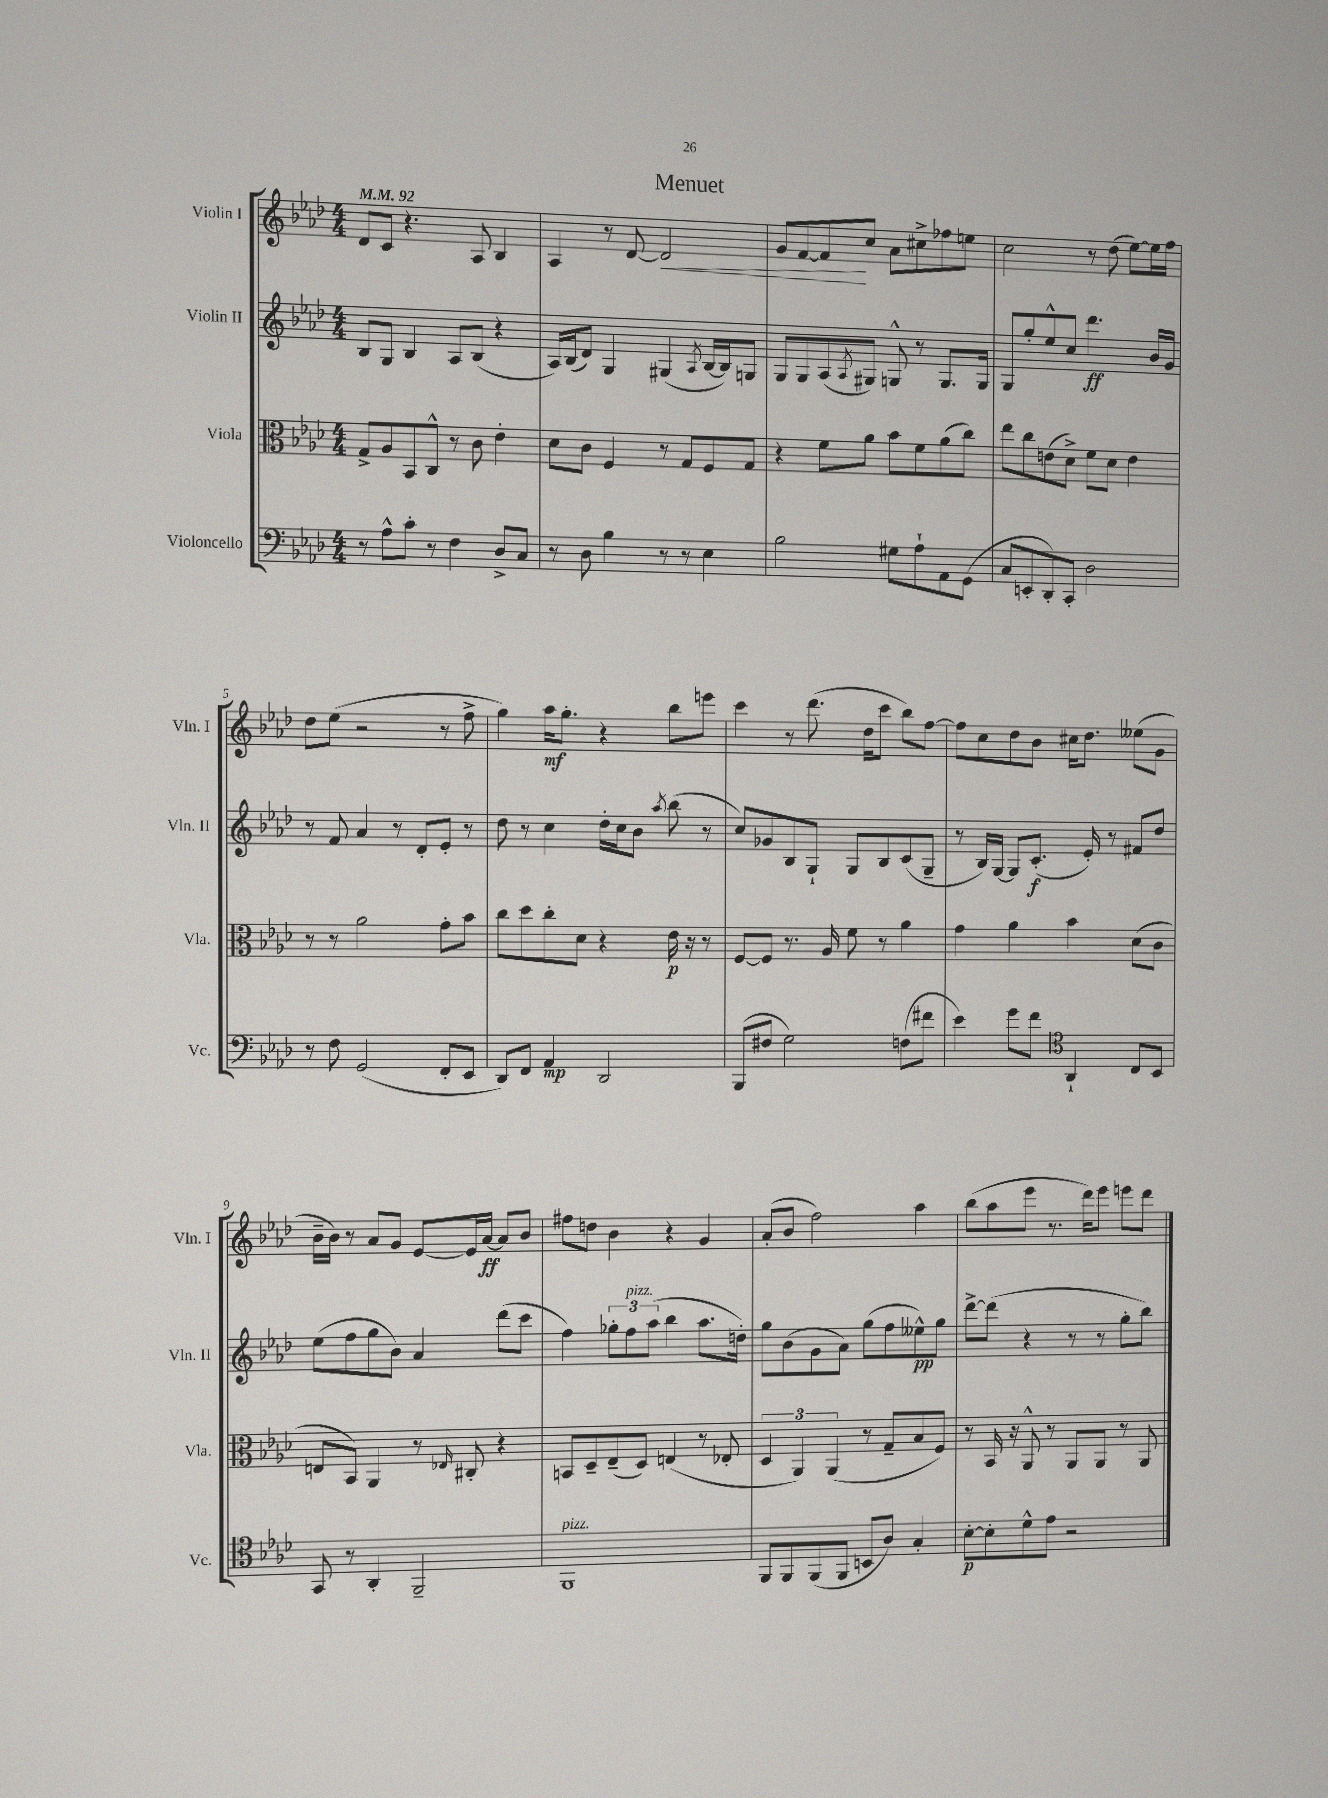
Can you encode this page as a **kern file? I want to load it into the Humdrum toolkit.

**kern	**dynam	**kern	**dynam	**kern	**dynam	**kern	**dynam
*part4	*part4	*part3	*part3	*part2	*part2	*part1	*part1
*staff4	*staff4	*staff3	*staff3	*staff2	*staff2	*staff1	*staff1
*I"Violoncello	*	*I"Viola	*	*I"Violin II	*	*I"Violin I	*
*I'Vc.	*	*I'Vla.	*	*I'Vln. II	*	*I'Vln. I	*
*clefF4	*	*clefC3	*	*clefG2	*	*clefG2	*
*k[b-e-a-d-]	*	*k[b-e-a-d-]	*	*k[b-e-a-d-]	*	*k[b-e-a-d-]	*
*M4/4	*	*M4/4	*	*M4/4	*	*M4/4	*
*MM92	*	*MM92	*	*MM92	*	*MM92	*
=1	=1	=1	=1	=1	=1	=1	=1
8r	.	8G^/L	.	8B-/L	.	8d-/L	.
8A-^^\L	.	8A-/	.	8G/J	.	8c/J	.
8c'\J	.	8BB-/	.	4B-/	.	4.r	.
8r	.	8C^^/J	.	.	.	.	.
4F\	.	8r	.	8A-/L	.	.	.
.	.	8c\	.	(8B-/J	.	8A-/	.
8D-^/L	.	4e-'\	.	4r	.	4B-/	.
8C/J	.	.	.	.	.	.	.
=2	=2	=2	=2	=2	=2	=2	=2
8r	.	8d-\L	.	16A-/LL)	.	4A-/	.
.	.	.	.	(16B-/J	.	.	.
8D-\	.	8c\J	.	8d-/J)	.	.	.
4B-\	.	4F/	.	4G/	.	8r	.
.	.	.	.	.	.	[8d-/	.
!	!	!	!	!	!	!	!LO:HP:b
8r	.	8r	.	(4G#X/	.	2d-/]	<
8r	.	8G/L	.	.	.	.	.
.	.	.	.	8qA-/	.	.	.
4E-\	.	8F/	.	[16B-/LL	.	.	.
.	.	.	.	16B-/J])	.	.	.
.	.	8G/J	.	8Gn/J	.	.	.
=3	=3	=3	=3	=3	=3	=3	=3
2B-\	.	4r	.	8G/L	.	8g/L	.
.	.	.	.	8G/	.	[8f/	.
.	.	8f\L	.	(8A-/	.	8f/]	.
.	.	.	.	8qA-/	.	.	.
.	.	8a-\J	.	8G#X/J)	.	8cc/J	[
8G#X\L	.	8b-\L	.	8Gn^^/	.	8a-\L	.
8A-`\	.	8f\	.	8r	.	8cc#X^\	.
8AA-\	.	(8a-\	.	8.G/L	.	8ff-X\	.
(8GG\J	.	8cc\J)	.	.	.	8een\J	.
.	.	.	.	16G/Jk	.	.	.
=4	=4	=4	=4	=4	=4	=4	=4
8C/L	.	8ee-\L	.	8G/L	.	2cc\	.
8EEn'/	.	8cc\	.	8gg'/	.	.	.
8DD-'/)	.	(8en\	.	8ee-^^/	.	.	.
8CC'/J	.	8d-^\J)	.	8cc/J	.	.	.
2D-\	.	8f\L	.	4.ddd-\	ff	8r	.
.	.	8d-\J	.	.	.	(8dd-\	.
.	.	4e\	.	.	.	[8ee-\L)	.
.	.	.	.	16b-/LL	.	16ee-\L]	.
.	.	.	.	16g/JJ	.	16ff\JJ	.
!!LO:LB:g=z
=5	=5	=5	=5	=5	=5	=5	=5
8r	.	8r	.	8r	.	8dd-\L	.
8F\	.	8r	.	8f/	.	(8ee-\J	.
(2GG/	.	2a-\	.	4a-/	.	2r	.
.	.	.	.	8r	.	.	.
.	.	.	.	8d-'/L	.	.	.
8FF'/L	.	8g'\L	.	8e-'/J	.	8r	.
8EE-/J	.	8b-\J	.	8r	.	8ff^\	.
=6	=6	=6	=6	=6	=6	=6	=6
8DD-/L)	.	8cc\L	.	8dd-\	.	4gg\)	.
8FF/J	.	8dd-\	.	8r	.	.	.
4AA-/	mp	8cc'\	.	4cc\	.	16aa-\KL	mf
.	.	.	.	.	.	8.gg'\J	.
.	.	8d-\J	.	.	.	.	.
2DD-/	.	4r	.	16dd-'\LL	.	4r	.
.	.	.	.	16cc\J	.	.	.
.	.	.	.	8b-\J	.	.	.
.	.	.	.	8qaa-/	.	.	.
.	.	16e-\	p	(8bb-\	.	8bb-\L	.
.	.	16r	.	.	.	.	.
.	.	8r	.	8r	.	8eeen\J	.
=7	=7	=7	=7	=7	=7	=7	=7
(8BBB-/L	.	[8F/L	.	8cc/L)	.	4ccc\	.
8F#X/J	.	8F/J]	.	8g-X/	.	.	.
2G\)	.	8.r	.	8B-/	.	8r	.
.	.	.	.	8G`/J	.	(8.ddd-\	.
.	.	16A-/	.	.	.	.	.
.	.	8f\	.	8G/L	.	.	.
.	.	.	.	.	.	16dd-\KL	.
.	.	8r	.	8B-/	.	8ccc\J	.
(8Fn\L	.	4a-\	.	(8c/	.	8bb-\L)	.
8f#X\J	.	.	.	8G~/J	.	[8ff\J	.
=8	=8	=8	=8	=8	=8	=8	=8
4e-\)	.	4g\	.	8r	.	8ff\L]	.
.	.	.	.	16B-/LL)	.	8cc\	.
.	.	.	.	[16G/JJ	.	.	.
8g\L	.	4a-\	.	8G/L]	.	8dd-\	.
8f\J	.	.	.	(8.c'/J	f	8b-\J	.
*clefC4	*	*	*	*	*	*	*
4AA-`/	.	4b-\	.	.	.	16cc#X\KL	.
.	.	.	.	16e-'/)	.	8.dd-\J	.
.	.	.	.	8r	.	.	.
8C/L	.	(8d-\L	.	8f#X/L	.	(8ee--X\L	.
8BB-/J	.	8c\J	.	8dd-/J	.	8g\J	.
!!LO:LB:g=z
=9	=9	=9	=9	=9	=9	=9	=9
8GG/	.	8En/L	.	(8ee-\L	.	16b-~\LL	.
.	.	.	.	.	.	16b-\JJ)	.
8r	.	8BB-/J)	.	8ff\	.	8r	.
4AA-'/	.	4AA-/	.	8gg\	.	8a-/L	.
.	.	.	.	8b-\J)	.	8g/J	.
2FF~/	.	8r	.	4a-/	.	[8e-/L	.
.	.	16qqE-X/	.	.	.	.	.
.	.	8C#X'/	.	.	.	16e-/L]	.
.	.	.	.	.	.	[16a-/JJ	ff
.	.	4r	.	(8ddd-\L	.	8a-/L]	.
.	.	.	.	8ccc\J	.	8b-/J	.
=10	=10	=10	=10	=10	=10	=10	=10
!LO:TX:a:i:t=pizz.	!	!	!	!	!	!	!
1FF	.	8BBn/L	.	4ff\)	.	8ff#X\L	.
.	.	8D-~/	.	.	.	8ddn\J	.
.	.	(8E-~/	.	12gg-X'\L	.	4b-\	.
!	!	!	!	!LO:TX:a:i:t=pizz.	!	!	!
.	.	.	.	12ff\	.	.	.
.	.	8D-/J)	.	.	.	.	.
.	.	.	.	(12aa-\J	.	.	.
.	.	(4En/	.	4bb-\	.	4r	.
.	.	8r	.	8.aa-\L	.	4g/	.
.	.	8E-X'/	.	.	.	.	.
.	.	.	.	16ddn'\Jk)	.	.	.
=11	=11	=11	=11	=11	=11	=11	=11
8FF/L	.	6D-/	.	8gg\L	.	(8a-'/L	.
8FF/	.	.	.	(8b-\	.	8b-/J	.
.	.	6AA-/)	.	.	.	.	.
(8FF/	.	.	.	8g\	.	2ff\)	.
.	.	(6AA-/	.	.	.	.	.
8FF/J	.	.	.	8a-\J)	.	.	.
8BBn/L	.	8r	.	(8gg\L	.	.	.
8A-/J)	.	8G~/L	.	8ff\	.	.	.
4G'/	.	8B-/	.	8ee--X^^\)	pp	4aa-\	.
.	.	8F/J)	.	8gg\J	.	.	.
=12	=12	=12	=12	=12	=12	=12	=12
[8B-'\L	p	8r	.	[8ddd-^\L	.	(8bb-\L	.
8B-'\]	.	16BB-/	.	(8ddd-\J]	.	8aa-\	.
.	.	16r	.	.	.	.	.
8d-^^\	.	8AA-^^/	.	4r	.	8eee-\J	.
8e-\J	.	8r	.	.	.	8.r	.
2r	.	8AA-/L	.	8r	.	.	.
.	.	.	.	.	.	16ddd-\KL)	.
.	.	8AA-/J	.	8r	.	8eee-\J	.
.	.	8r	.	8gg'\L	.	8eeen\L	.
.	.	8AA-/	.	8bb-\J)	.	8ddd-\J	.
==	==	==	==	==	==	==	==
*-	*-	*-	*-	*-	*-	*-	*-
